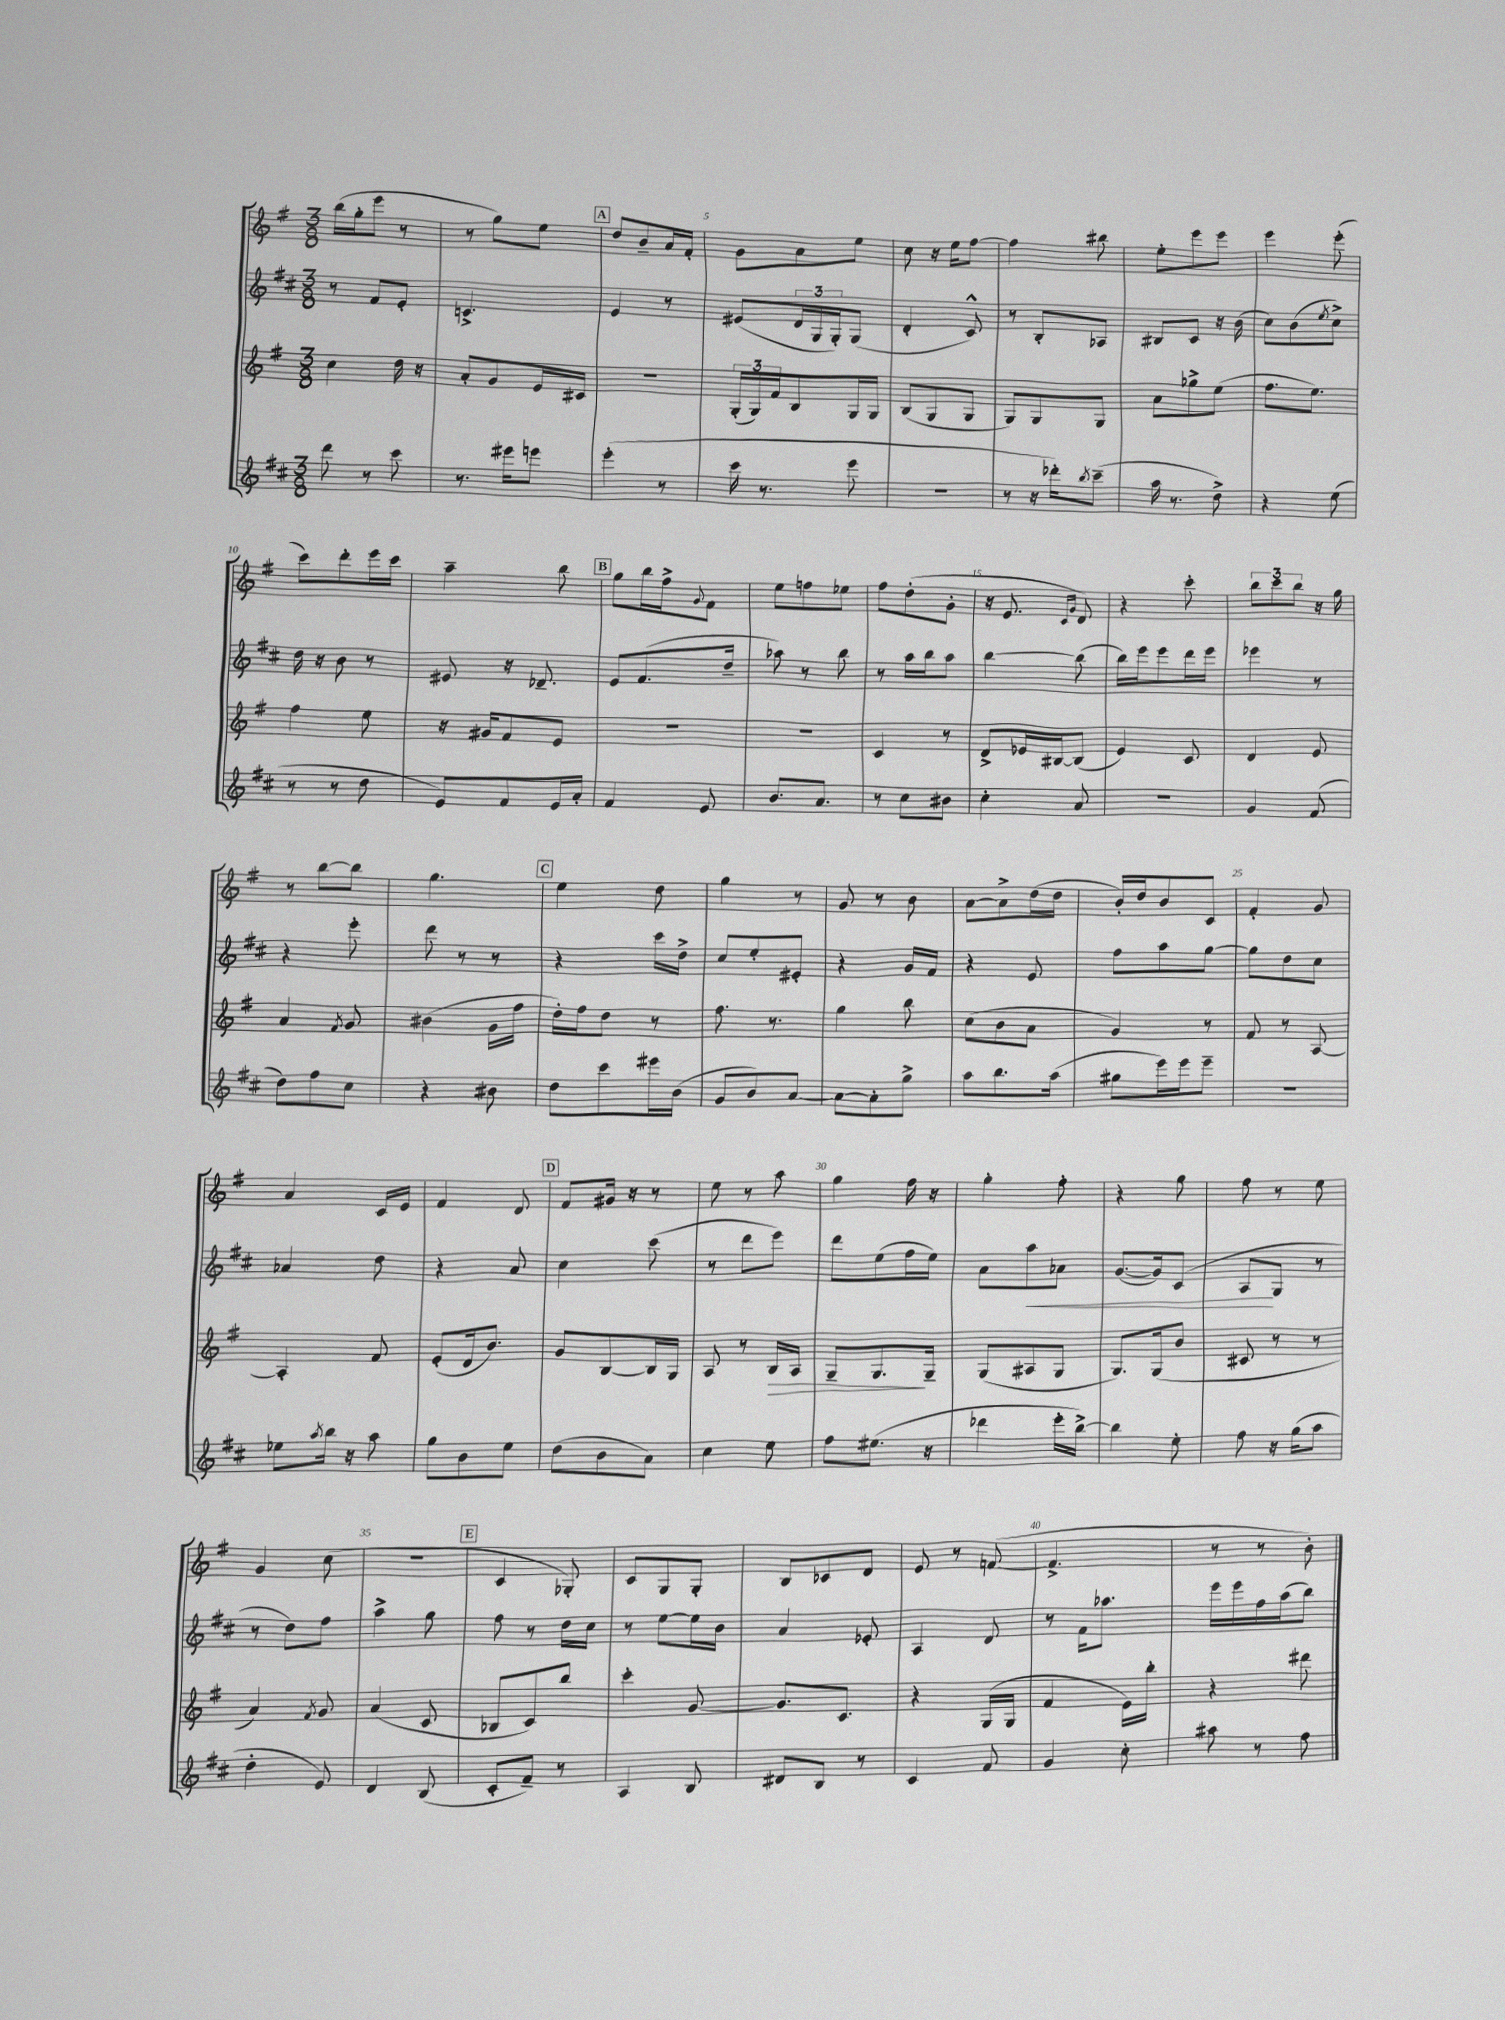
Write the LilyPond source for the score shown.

<<
\new StaffGroup <<
\new Staff = "s0" {
    \clef treble \key g \major \numericTimeSignature \time 3/8
    b''16( g''16-. e'''8 r8 |
    r8 g''8) e''8 |
    \mark \markup { \box "A" } d''8 b'8-- a'16 fis'16-. |
    g'8 a'8 e''8 |
    c''8 r16 e''16 fis''8~ |
    fis''4 bis''8 |
    e''8-. e'''8 e'''8 |
    e'''4 e'''8-.( |
    c'''8) d'''8-. e'''16 c'''16 |
    a''4-- b''8 |
    \mark \markup { \box "B" } g''8 b''16 fis''16-> \appoggiatura { g'8 } fis'8 |
    e''8 f''8 ees''8 |
    fis''8 d''8-.( g'8-. |
    r16 e'8. \grace { c'16 g'16 } d'8) |
    r4 c'''8-. |
    \tuplet 3/2 { b''8 c'''8 b''8 } r16 g''16 |
    r8 b''8~ b''8 |
    g''4. |
    \mark \markup { \box "C" } e''4 d''8 |
    g''4 r8 |
    g'8 r8 b'8 |
    a'8~ a'8-> d''16( d''16 |
    b'16-.) d''16 b'8 c'8 |
    fis'4-. g'8 |
    a'4 c'16 e'16 |
    fis'4 d'8 |
    \mark \markup { \box "D" } fis'8 gis'16 r16 r8 |
    e''8 r8 a''8 |
    g''4 fis''16 r16 |
    g''4-. fis''8-. |
    r4 g''8 |
    fis''8 r8 e''8 |
    g'4 c''8( |
    R4. |
    \mark \markup { \box "E" } c'4 ges8-.) |
    c'8 g8 g8-. |
    b8 ces'8 d'8 |
    e'8 r8 f'8~( |
    f'4.-> |
    r8 r8 b'8-.) \bar "|." |
}
\new Staff = "s1" {
    \clef treble \key d \major \numericTimeSignature \time 3/8
    r8 fis'8 e'8-. |
    c'4.-> |
    \mark \markup { \box "A" } e'4 r8 |
    eis'8( \tuplet 3/2 { d'16 g16 g16-.) } g8( |
    d'4-. cis'8-^) |
    r8 b8-. aes8 |
    bis8 cis'8 r16 b'16( |
    cis''8) b'8( \acciaccatura { e''8 } cis''8->) |
    d''16 r16 b'8 r8 |
    eis'8 r16 des'8.-- |
    \mark \markup { \box "B" } e'8 fis'8.( d''16-- |
    aes''8) r8 b''8 |
    r8 a''16 b''16 a''8 |
    b''4~ b''8( |
    b''16) e'''16 e'''8 d'''16 e'''16 |
    ees'''4 r8 |
    r4 e'''8-. |
    d'''8 r8 r8 |
    \mark \markup { \box "C" } r4 cis'''16 d''16-> |
    cis''8 e''8-. eis'8-. |
    r4 g'16 fis'16 |
    r4 e'8 |
    fis''8 a''8 g''8~ |
    g''8 d''8 cis''8 |
    aes'4 d''8 |
    r4 a'8 |
    \mark \markup { \box "D" } cis''4 cis'''8( |
    r8 d'''8 e'''8) |
    d'''8 e''8( fis''16 e''16) |
    a'8 a''8\< aes'8 |
    g'8.~( g'16) cis'8( |
    a8\! g8 r8 |
    r8 d''8) fis''8 |
    a''4-> g''8 |
    \mark \markup { \box "E" } fis''8 r8 d''16 cis''16 |
    r8 e''8~ e''16 b'16 |
    a'4 ees'8-. |
    a4 d'8 |
    r8 fis'16 aes''8. |
    e'''16 e'''16 fis''16 a''16( b''8) \bar "|." |
}
\new Staff = "s2" {
    \clef treble \key g \major \numericTimeSignature \time 3/8
    c''4 d''16 r16 |
    a'8-. g'8 e'16 cis'16 |
    \mark \markup { \box "A" } R4. |
    \tuplet 3/2 { g16-.( g16) fis'16 } b8 g16 g16 |
    b8( g8 g8 |
    g8) g8 g8 |
    a'8 ges''8-> e''8( |
    fis''8. e''8.) |
    fis''4 e''8 |
    r16 gis'16 fis'8 e'8 |
    \mark \markup { \box "B" } R4. |
    R4. |
    c'4 r8 |
    d'8-> ees'16 bis16~ bis8( |
    e'4) c'8 |
    d'4 e'8 |
    a'4 \acciaccatura { fis'8 } g'8 |
    bis'4( g'16 fis''16 |
    \mark \markup { \box "C" } d''16-.) fis''16 d''8 r8 |
    fis''8. r8. |
    g''4 b''8 |
    c''8( b'8 a'8 |
    g'4) r8 |
    fis'8 r8 a8~ |
    a4-. fis'8 |
    e'8-.( d'16 b'8.) |
    \mark \markup { \box "D" } g'8 b8~ b16 g16 |
    a8 r8 b16\> a16 |
    g8-- g8.\! g16-- |
    g8( ais8 g8 |
    g8.) g16( b'8 |
    cis'8 r8 r8 |
    a'4) \acciaccatura { fis'8 } g'8 |
    a'4( c'8 |
    \mark \markup { \box "E" } bes8 c'8) b''8 |
    c'''4-. g'8~ |
    g'8. c'8. |
    r4 g16( g16 |
    fis'4 e'16) b''16-. |
    r4 dis'''8 \bar "|." |
}
\new Staff = "s3" {
    \clef treble \key d \major \numericTimeSignature \time 3/8
    d'''8 r8 cis'''8 |
    r8. eis'''16 e'''8 |
    \mark \markup { \box "A" } e'''4-.( r8 |
    cis'''16 r8. e'''8 |
    R4. |
    r8 r16 des'''16-.) \acciaccatura { b''8 } cis'''8--( |
    a''16 r8. d''8->) |
    r4 e''8( |
    r8 r8 d''8 |
    e'8) fis'8 e'16 a'16-. |
    \mark \markup { \box "B" } fis'4 e'8 |
    b'8. a'8. |
    r8 cis''8 bis'8 |
    cis''4-. a'8 |
    R4. |
    g'4 fis'8( |
    d''8) fis''8 cis''8 |
    r4 bis'8 |
    \mark \markup { \box "C" } d''8 cis'''8 eis'''16 b'16( |
    g'8 b'8) a'8~ |
    a'8~ a'8-. g''8-> |
    a''8 b''8. a''16( |
    gis''8 e'''16) e'''16 e'''8-- |
    R4. |
    ees''8 \acciaccatura { a''8 } b''16 r16 a''8 |
    g''8 b'8 e''8 |
    \mark \markup { \box "D" } d''8( b'8 a'8) |
    cis''4 e''8 |
    fis''8 eis''8.( r16 |
    des'''4 e'''16-. b''16~->) |
    b''4 e''8-. |
    fis''8 r16 g''16( a''8 |
    d''4-. e'8) |
    d'4 b8( |
    \mark \markup { \box "E" } cis'8-. fis'8--) r8 |
    a4 b8 |
    dis'8 b8 r8 |
    cis'4 fis'8 |
    g'4 cis''8-. |
    ais''8 r8 fis''8 \bar "|." |
}
>>
>>
\layout { \context { \Score currentBarNumber = #2 \override BarNumber.break-visibility = ##(#f #t #t) barNumberVisibility = #(every-nth-bar-number-visible 5) } }
